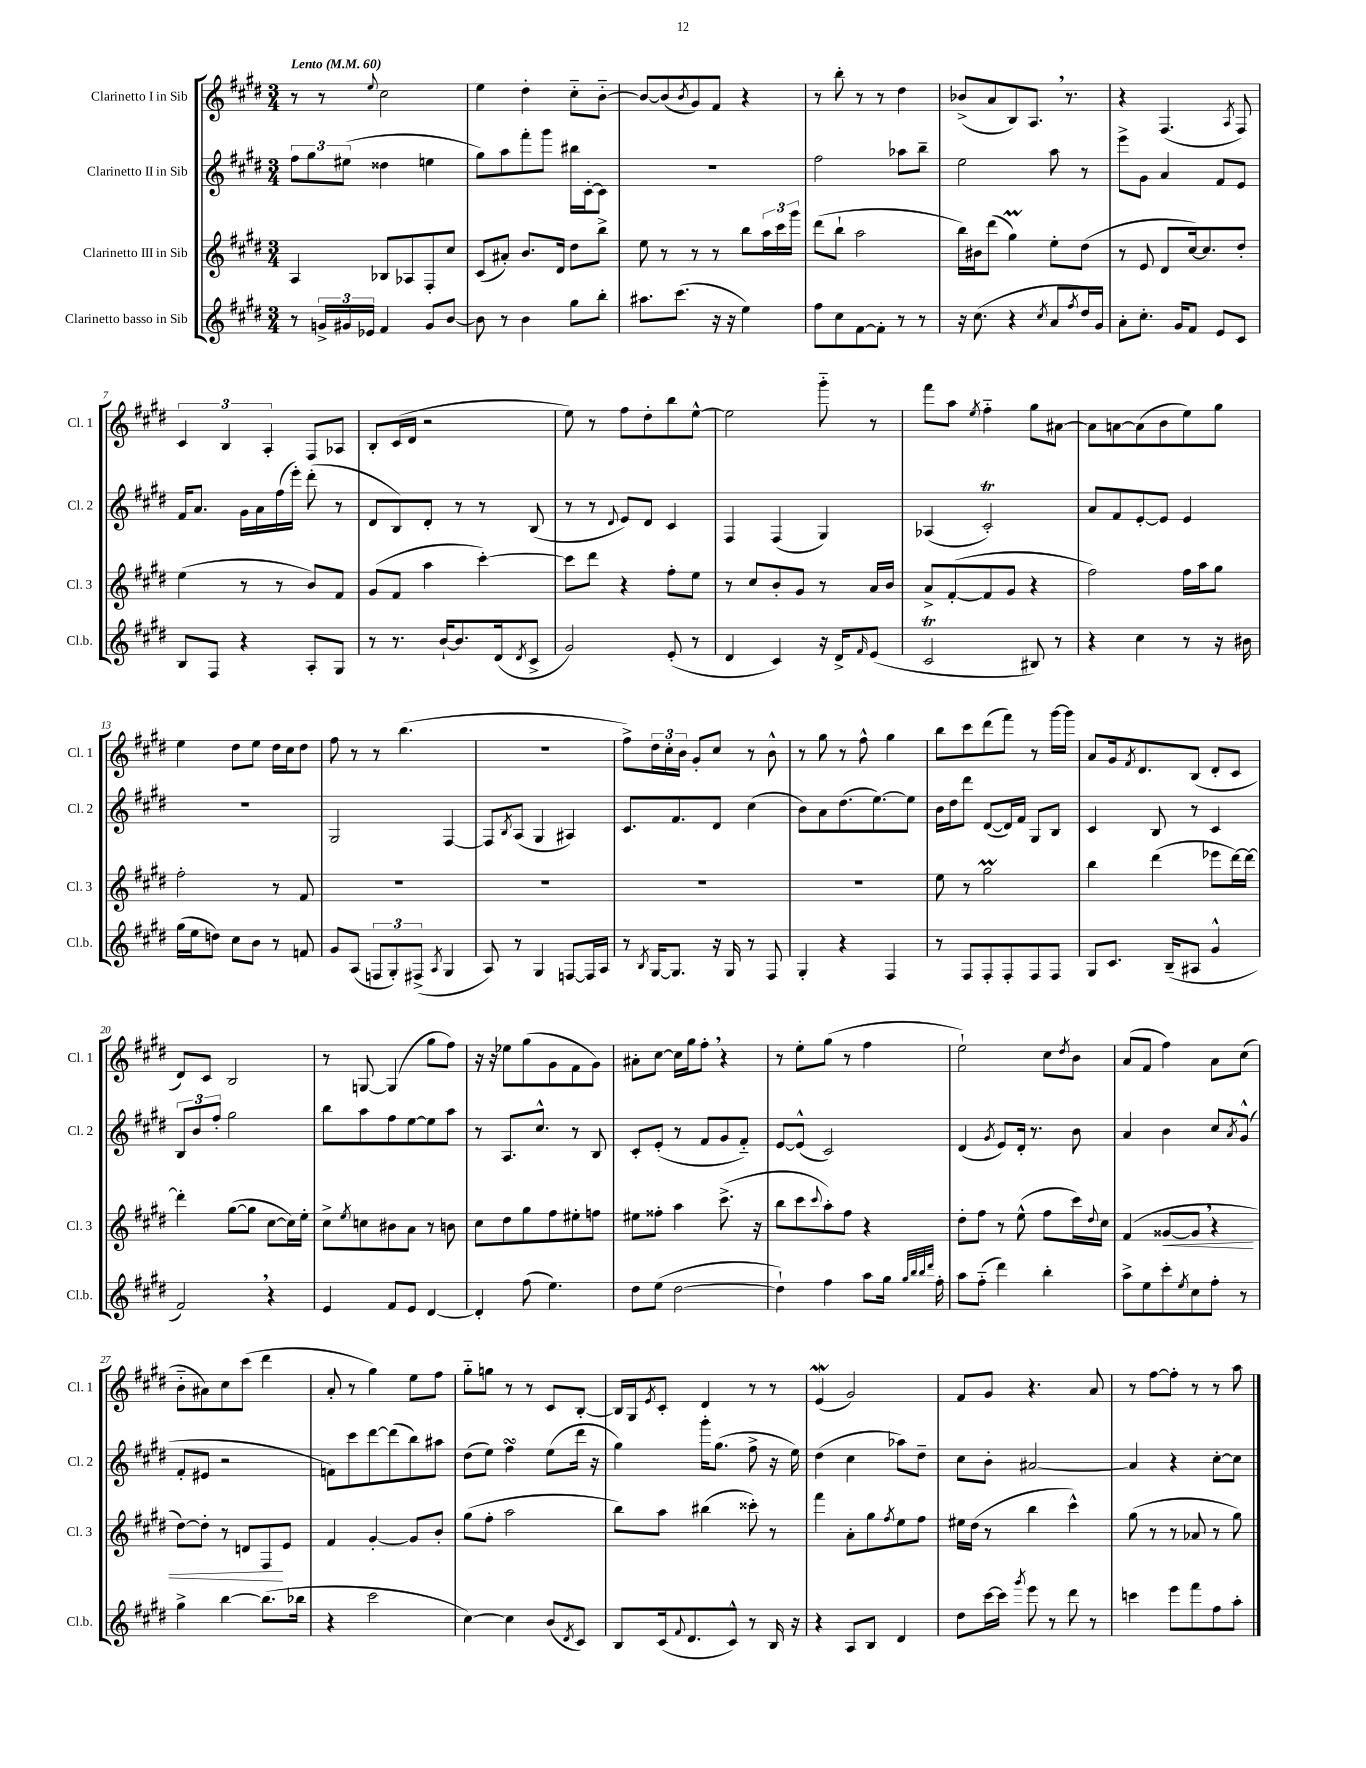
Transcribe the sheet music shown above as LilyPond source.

<<
\new StaffGroup <<
\new Staff = "s0" \with { instrumentName = "Clarinetto I in Sib" shortInstrumentName = "Cl. 1" } {
    \clef treble \key e \major \numericTimeSignature \time 3/4 \tempo "Lento" 4 = 60
    r8 r8 \appoggiatura { e''8 } cis''2 |
    e''4 dis''4-. cis''8-_ b'8~-_ |
    b'8~ b'8( \acciaccatura { b'8 } gis'8) fis'8 r4 |
    r8 b''8-. r8 r8 dis''4 |
    bes'8->( a'8 b8) a8. \breathe r8. |
    r4 fis4.( \acciaccatura { a8 } fis8) |
    \tuplet 3/2 { cis'4 b4 a4-. } fis8 aes8 |
    b8-. cis'16( dis'16 r2 |
    e''8) r8 fis''8 dis''8-. b''8 e''8~-^ |
    e''2 gis'''8-_ r8 |
    fis'''8 a''8 \acciaccatura { e''8 } fis''4-_ gis''8 ais'8~ |
    ais'8 a'8~ a'8( b'8 e''8) gis''8 |
    e''4 dis''8 e''8 dis''16 cis''16 dis''8 |
    fis''8 r8 r8 b''4.( |
    R2. |
    fis''8->) \tuplet 3/2 { dis''16 cis''16-. b'16 } gis'8-. cis''8 r8 b'8-^ |
    r8 gis''8 r8 fis''8-^ gis''4 |
    b''8 cis'''8 dis'''8( fis'''8) r8 gis'''16~ gis'''16 |
    a'8 gis'16 \acciaccatura { fis'8 } dis'8. b8( dis'8-. cis'8 |
    dis'8) cis'8 b2 |
    r8 g8~ g4( gis''8 fis''8) |
    r16 r16 ees''8 gis''8( gis'8 fis'8 gis'8) |
    ais'8-. cis''8~ cis''16 gis''16 fis''8-. \breathe r4 |
    r8 e''8-. gis''8( r8 fis''4 |
    e''2-!) cis''8 \acciaccatura { dis''8 } b'8 |
    a'8( fis'8 fis''4) a'8 cis''8( |
    b'8-_ ais'8) cis''8 cis'''8( dis'''4 |
    a'8-. r8 gis''4) e''8 fis''8 |
    gis''8-_ g''8 r8 r8 cis'8 b8~-. |
    b16 gis16 \acciaccatura { e'8 } cis'8-. dis'4 r8 r8 |
    e'4\mordent( gis'2) |
    fis'8 gis'8 r4. a'8 |
    r8 fis''8~ fis''8-. r8 r8 a''8 \bar "|." |
}
\new Staff = "s1" \with { instrumentName = "Clarinetto II in Sib" shortInstrumentName = "Cl. 2" } {
    \clef treble \key e \major \numericTimeSignature \time 3/4
    \tuplet 3/2 { fis''8 gis''8 eis''8( } disis''4 e''4 |
    gis''8) a''8 fis'''8-. gis'''8 bis''16 cis'16~-. cis'8 |
    R2. |
    fis''2 aes''8 b''8-- |
    e''2 a''8 r8 |
    e'''8-> gis'8 a'4 fis'8 e'8 |
    fis'16 a'8. gis'16 a'16 fis''16( e'''16-.) dis'''8-.( r8 |
    dis'8 b8) dis'8-. r8 r8 b8( |
    r8 r8 \appoggiatura { dis'8 } e'8) dis'8 cis'4 |
    fis4 fis4( gis4) |
    aes4( cis'2-.\trill) |
    a'8 fis'8 e'8~-. e'8 e'4 |
    R2. |
    gis2 fis4~ |
    fis8 \acciaccatura { b8 } a8( gis4 ais4) |
    cis'8. fis'8. dis'8 cis''4( |
    b'8) a'8 dis''8.( e''8.~) e''8 |
    b'16 dis''16 dis'''8 dis'8~( dis'16) fis'16 gis8 b8 |
    cis'4 b8 r8 cis'4 |
    \tuplet 3/2 { b8 b'8 fis''8-. } gis''2 |
    b''8 a''8 fis''8 e''8~ e''8 a''8 |
    r8 a8. cis''8.-^ r8 b8 |
    cis'8-. e'8-.( r8 fis'8 gis'8 fis'8-_) |
    e'8~ e'8-^( cis'2) |
    dis'4( \acciaccatura { gis'8 } e'8) dis'16-. r8. b'8 |
    a'4 b'4 cis''8 \acciaccatura { a'8 } gis'8-^( |
    fis'8-. eis'8 r2 |
    f'8) cis'''8 dis'''8~ dis'''8( b''8) ais''8 |
    dis''8( e''8) fis''4\turn e''8( dis'''16 r16 |
    gis''4) gis'''16-. gis''8.( fis''8-> r16 e''16) |
    dis''4( cis''4 aes''8) dis''8-- |
    cis''8 b'8-. ais'2~ |
    ais'4 r4 cis''8~-. cis''8 \bar "|." |
}
\new Staff = "s2" \with { instrumentName = "Clarinetto III in Sib" shortInstrumentName = "Cl. 3" } {
    \clef treble \key e \major \numericTimeSignature \time 3/4
    a4 bes8 aes8 fis8-. cis''8 |
    cis'8( ais'8-.) b'8. dis'16 dis''8 b''8-> |
    e''8 r8 r8 r8 b''8 \tuplet 3/2 { a''16 cis'''16 gis'''16 } |
    dis'''8( b''8-! a''2 |
    b''16) bis'16 dis'''8( gis''4\prall) e''8-. dis''8( |
    r8 e'8 dis'8 cis''16~) cis''8. dis''8-. |
    e''4( r8 r8 b'8) fis'8 |
    gis'8( fis'8 a''4 cis'''4~-.) |
    cis'''8 dis'''8 r4 fis''8-. e''8 |
    r8 cis''8 b'8-. gis'8 r8 a'16 b'16 |
    a'8-> fis'8~-.( fis'8 gis'8 r4 |
    fis''2) fis''16 a''16 gis''8 |
    fis''2-. r8 fis'8 |
    R2. |
    R2. |
    R2. |
    R2. |
    e''8 r8 gis''2\prall |
    b''4 dis'''4( ees'''8 dis'''16~) dis'''16~ |
    dis'''4-. gis''8~( gis''8 cis''8~ cis''16) e''16-. |
    cis''8-> \acciaccatura { e''8 } c''8 bis'8 a'8 r8 b'8 |
    cis''8 dis''8 gis''8 fis''8 eis''8-. f''8 |
    eis''8 fisis''8-. a''4 cis'''8.->( r16 |
    b''8 cis'''8 \appoggiatura { cis'''8 } a''8-.) fis''8 r4 |
    dis''8-. fis''8 r8 e''8-^( fis''8 cis'''16) \appoggiatura { dis''8 } cis''16 |
    fis'4( gisis'8~\< gisis'8 \breathe r4 |
    dis''8~) dis''8-. r8 d'8 fis8\! e'8 |
    fis'4 gis'4~-. gis'8 b'8-. |
    gis''8( fis''8-. a''2 |
    b''8) a''8 bis''4( cisis'''8-.) r8 |
    fis'''4 a'8-. gis''8 \acciaccatura { fis''8 } e''8 fis''8 |
    eis''16 dis''16( r8 b''4 cis'''4-^) |
    gis''8( r8 r8 aes'8 r8 gis''8) \bar "|." |
}
\new Staff = "s3" \with { instrumentName = "Clarinetto basso in Sib" shortInstrumentName = "Cl.b." } {
    \clef treble \key e \major \numericTimeSignature \time 3/4
    r8 \tuplet 3/2 { g'16-> gis'16 ees'16 } fis'4 gis'8 b'8~ |
    b'8 r8 b'4 gis''8 b''8-. |
    ais''8. cis'''8.( r16 r16 e''4) |
    fis''8 cis''8 fis'8~ fis'8-. r8 r8 |
    r16 cis''8.( r4 \acciaccatura { cis''8 } a'8 \acciaccatura { fis''8 } dis''16) gis'16 |
    a'8-. cis''8.-. gis'16 fis'8 e'8 cis'8 |
    b8 fis8 r4 a8-. gis8 |
    r8 r8. b'16~-! b'8. dis'16( \acciaccatura { dis'8 } cis'8-> |
    gis'2) e'8-.( r8 |
    dis'4 cis'4) r16 dis'16-> \grace { fis'16 } e'8( |
    cis'2\trill bis8) r8 |
    r4 cis''4 r8 r16 bis'16 |
    gis''16( e''16 d''8) cis''8 b'8 r8 f'8 |
    gis'8 a8( \tuplet 3/2 { f8 gis8-.) fis8->( } \acciaccatura { a8 } gis4 |
    a8) r8 gis4 f8~ f16 a16 |
    r8 \acciaccatura { b8 } gis16~ gis8. r16 gis16 r8 fis8 |
    gis4-. r4 fis4 |
    r8 fis8 fis8-. fis8-. fis8 fis8 |
    gis8 cis'8. b16--( ais8 gis'4-^ |
    fis'2) \breathe r4 |
    e'4 fis'8 e'8 dis'4~ |
    dis'4-. fis''8( e''4.) |
    dis''8 e''8( dis''2~ |
    dis''4-!) fis''4 a''8 gis''16 \grace { gis''32 b''32 b''32 dis'''32 } fis''16-. |
    a''8 fis''8-_( dis'''4) b''4-. |
    a''8-> e''8 cis'''8-. \acciaccatura { e''8 } cis''8 fis''8-. r8 |
    gis''4-> b''4~ b''8.( bes''16 |
    r4 cis'''2 |
    cis''4~) cis''4 b'8( \acciaccatura { dis'8 } cis'8) |
    b8 cis'16( \appoggiatura { fis'8 } dis'8. cis'8-^) r8 b16 r16 |
    r4 a8 b8 dis'4 |
    dis''8 cis'''16~ cis'''16 \acciaccatura { gis'''8 } e'''8 r8 dis'''8 r8 |
    c'''4 e'''8 fis'''8 fis''8 a''8-. \bar "|." |
}
>>
>>
